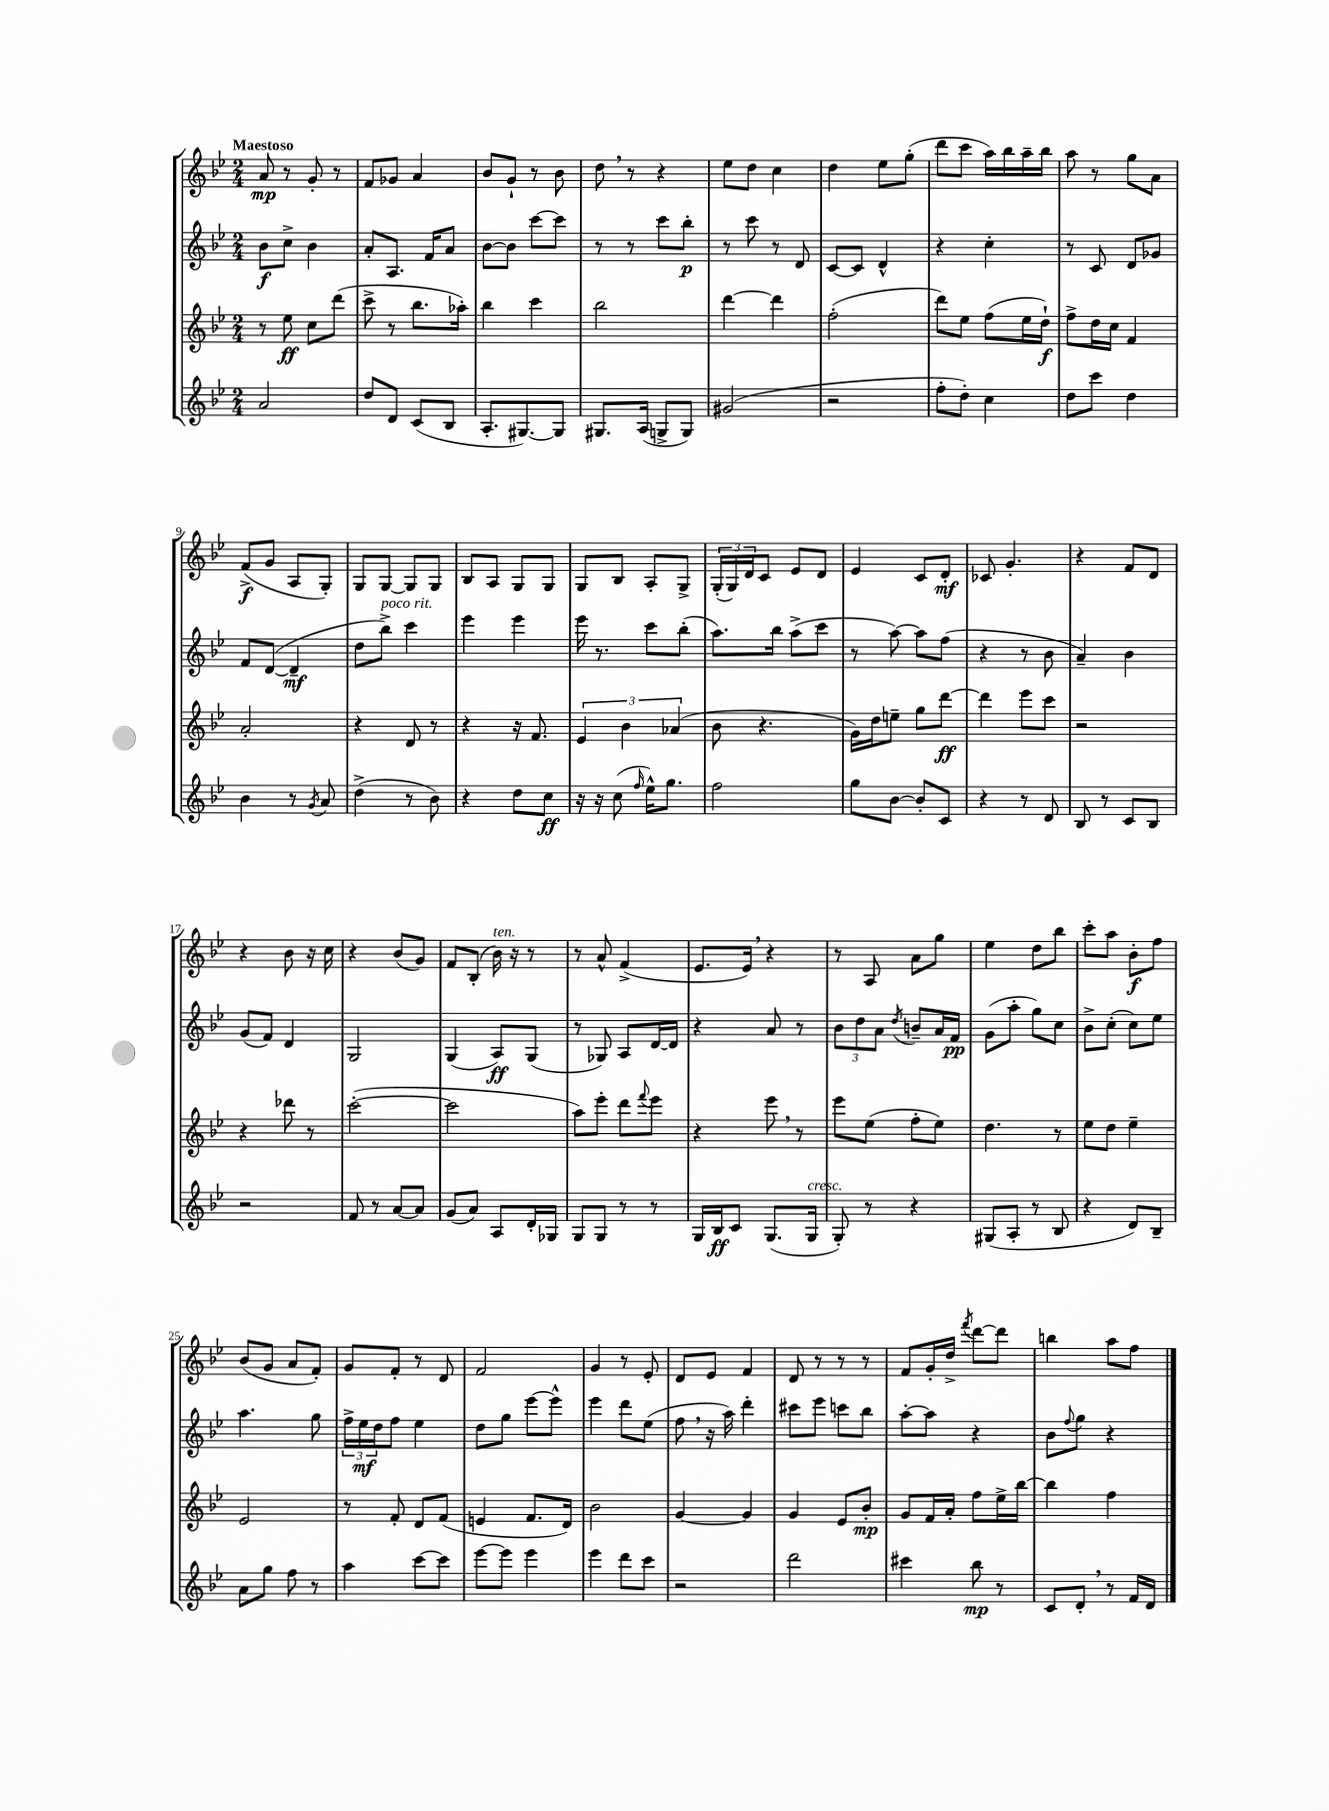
<<
\new StaffGroup <<
\new Staff = "s0" {
    \clef treble \key bes \major \numericTimeSignature \time 2/4 \tempo "Maestoso"
    a'8\mp r8 g'8-. r8 |
    f'8 ges'8 a'4 |
    bes'8 g'8-! r8 bes'8 |
    d''8 \breathe r8 r4 |
    ees''8 d''8 c''4 |
    d''4 ees''8 g''8-.( |
    d'''8 c'''8 a''16) bes''16 a''16-- bes''16 |
    a''8 r8 g''8 a'8 |
    f'8->\f( g'8 a8 g8-.) |
    g8 g8~ g8 g8 |
    bes8 a8 g8 g8 |
    g8 bes8 a8-. g8-> |
    \tuplet 3/2 { g16-.( g16) d'16 } c'8 ees'8 d'8 |
    ees'4 c'8 d'8-.\mf |
    ces'8 g'4.-. |
    r4 f'8 d'8 |
    r4 bes'8 r16 c''16 |
    r4 bes'8( g'8) |
    f'8 bes8-.( bes'16^\markup { \italic "ten." }) r16 r8 |
    r8 a'8-^ f'4->( |
    ees'8. ees'16) \breathe r4 |
    r8 a8 a'8 g''8 |
    ees''4 d''8 bes''8 |
    c'''8-. a''8 bes'8-.\f f''8 |
    bes'8( g'8 a'8 f'8-.) |
    g'8 f'8-. r8 d'8 |
    f'2 |
    g'4 r8 ees'8-. |
    d'8 ees'8 f'4 |
    d'8 r8 r8 r8 |
    f'8 g'16-. d''16-> \acciaccatura { f'''8 } d'''8~ d'''8 |
    b''4 a''8 f''8 \bar "|." |
}
\new Staff = "s1" {
    \clef treble \key bes \major \numericTimeSignature \time 2/4
    bes'8\f c''8-> bes'4 |
    a'8-. a8. f'16 a'8 |
    bes'8~ bes'8 c'''8~ c'''8 |
    r8 r8 c'''8 bes''8-.\p |
    r8 c'''8 r8 d'8 |
    c'8~ c'8 d'4-^ |
    r4 c''4-. |
    r8 c'8 d'8 ges'8 |
    f'8 d'8~( d'4--\mf |
    d''8 bes''8->^\markup { \italic "poco rit." }) c'''4 |
    ees'''4 ees'''4 |
    ees'''16 r8. c'''8 bes''8-.( |
    a''8.) bes''16 a''8->( c'''8 |
    r8 a''8~) a''8 f''8( |
    r4 r8 bes'8 |
    a'4--) bes'4 |
    g'8( f'8) d'4 |
    g2 |
    g4( a8\ff) g8( |
    r8 ges8) a8 d'16~ d'16 |
    r4 a'8 r8 |
    \tuplet 3/2 { bes'8 d''8 a'8 } \acciaccatura { d''8 } b'8-- a'16 f'16\pp |
    g'8( a''8-. g''8) c''8 |
    bes'8-> c''8-.( c''8) ees''8 |
    a''4. g''8 |
    \tuplet 3/2 { f''16-> ees''16\mf d''16 } f''8 ees''4 |
    d''8 g''8 ees'''8~ ees'''8-^ |
    ees'''4 d'''8 ees''8( |
    f''8 \breathe r16 a''16) d'''4-. |
    cis'''8 ees'''8 c'''8 bes''8 |
    a''8~-. a''8 r4 |
    bes'8 \appoggiatura { f''8 } g''8 r4 \bar "|." |
}
\new Staff = "s2" {
    \clef treble \key bes \major \numericTimeSignature \time 2/4
    r8 ees''8\ff c''8 d'''8( |
    c'''8-> r8 bes''8. aes''16-.) |
    bes''4 c'''4 |
    bes''2 |
    d'''4~ d'''4 |
    f''2-.( |
    d'''8) ees''8 f''8( ees''16 d''16-!\f) |
    f''8-> d''16 c''16 f'4 |
    a'2-. |
    r4 d'8 r8 |
    r4 r16 f'8. |
    \tuplet 3/2 { ees'4 bes'4 aes'4( } |
    bes'8 r4. |
    g'16) d''16 e''8-- g''8 d'''8~\ff |
    d'''4 ees'''8 c'''8 |
    r2 |
    r4 des'''8 r8 |
    c'''2~-.( |
    c'''2 |
    a''8) ees'''8-. d'''8 \appoggiatura { f'''8 } ees'''8 |
    r4 ees'''8 \breathe r8 |
    ees'''8 ees''8( f''8-. ees''8) |
    d''4. r8 |
    ees''8 d''8 ees''4-- |
    ees'2 |
    r8 f'8-. d'8 f'8( |
    e'4 f'8. d'16) |
    bes'2 |
    g'4~ g'4 |
    g'4 ees'8 bes'8-.\mp |
    g'8 f'16 a'16-. f''8 ees''16-> bes''16~ |
    bes''4 f''4 \bar "|." |
}
\new Staff = "s3" {
    \clef treble \key bes \major \numericTimeSignature \time 2/4
    a'2 |
    d''8 d'8 c'8( bes8 |
    a8.-. gis8.~) gis8 |
    gis8. a16( g8-> g8) |
    gis'2( |
    r2 |
    f''8-. d''8-.) c''4 |
    d''8 c'''8 d''4 |
    bes'4 r8 \acciaccatura { g'8 } a'8 |
    d''4->( r8 bes'8) |
    r4 d''8 c''8\ff |
    r16 r16 c''8( \grace { f''16 } ees''16-^) g''8. |
    f''2 |
    g''8 bes'8~ bes'8-. c'8 |
    r4 r8 d'8 |
    bes8 r8 c'8 bes8 |
    r2 |
    f'8 r8 a'8~ a'8 |
    g'8( a'8) a8 d'16-. ges16 |
    g8 g8 r8 r8 |
    g16 bes16\ff c'8 g8.( g16^\markup { \italic "cresc." } |
    g8-.) r8 r4 |
    gis8( a8-. r8 bes8 |
    r4 d'8) bes8-- |
    a'8 g''8 f''8 r8 |
    a''4 c'''8~ c'''8 |
    ees'''8~ ees'''8 ees'''4 |
    ees'''4 d'''8 c'''8 |
    r2 |
    d'''2 |
    cis'''4 bes''8\mp r8 |
    c'8 d'8-. \breathe r8 f'16 d'16 \bar "|." |
}
>>
>>
